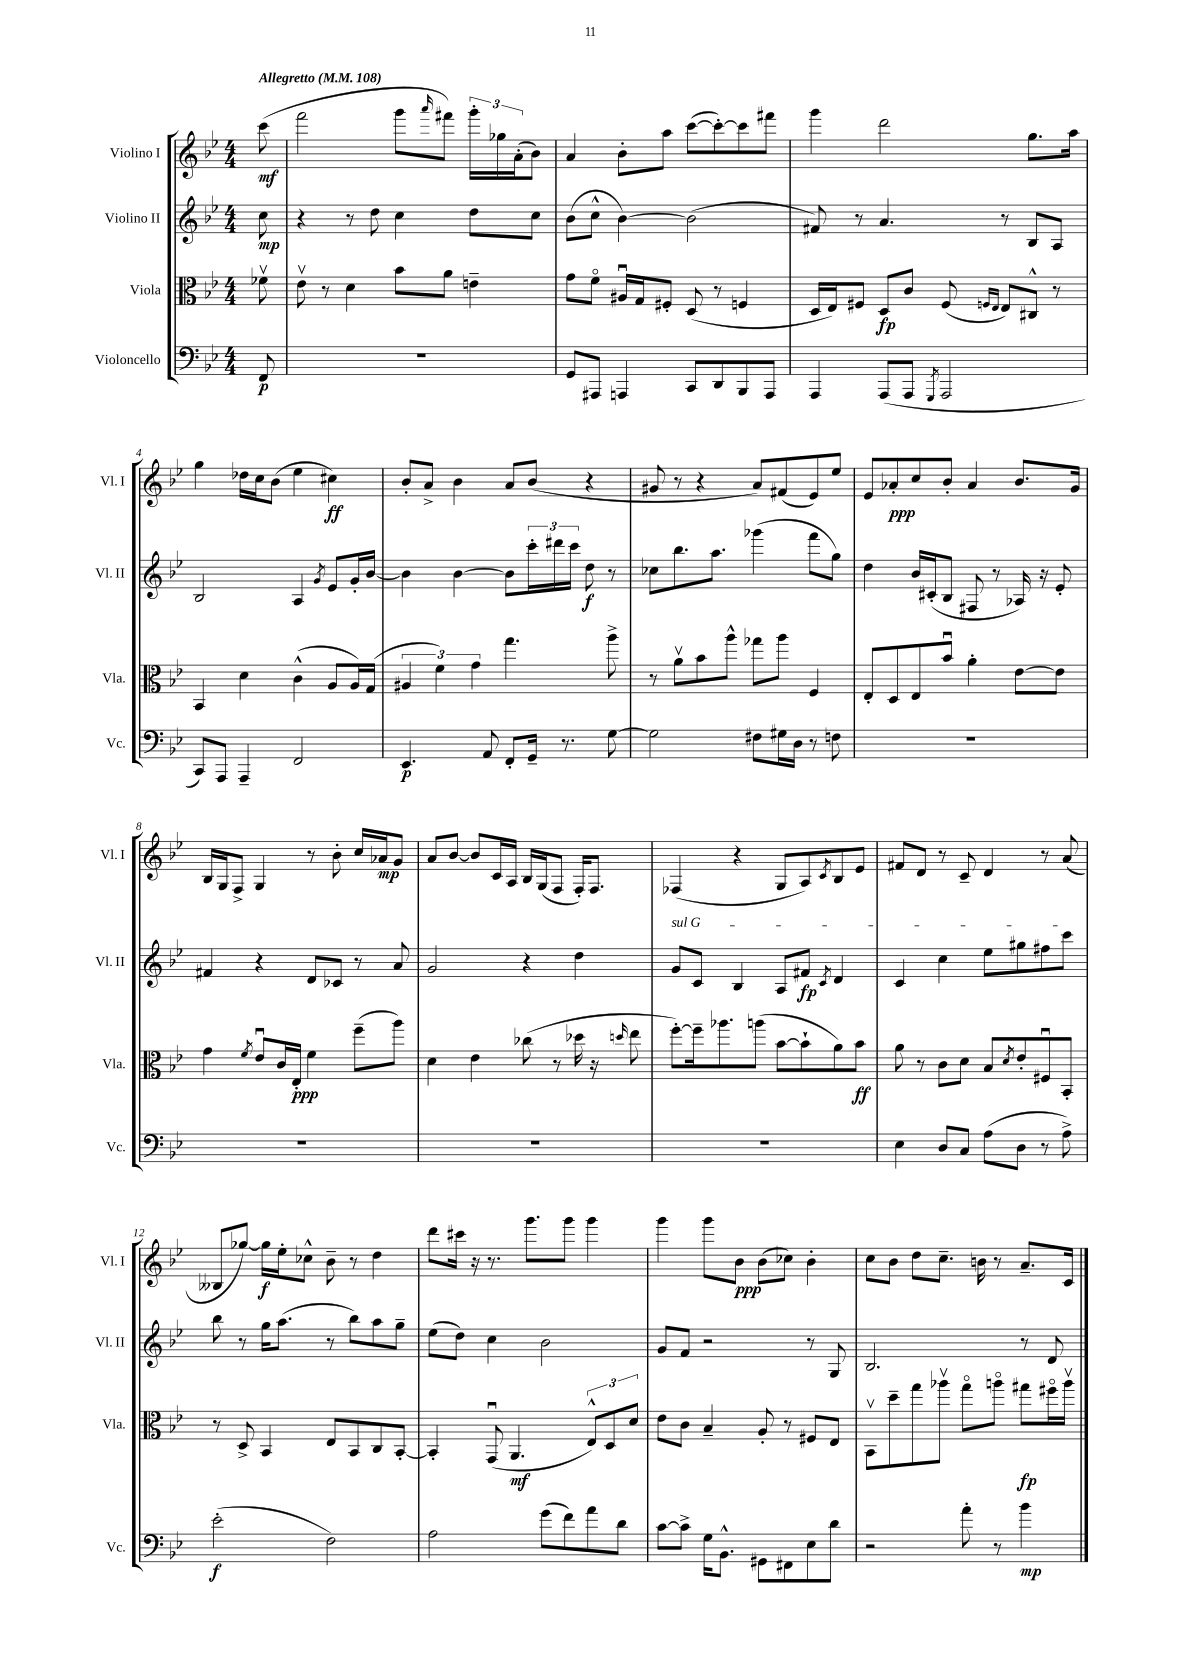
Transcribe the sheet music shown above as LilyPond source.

<<
\new StaffGroup <<
\new Staff = "s0" \with { instrumentName = "Violino I" shortInstrumentName = "Vl. I" } {
    \clef treble \key bes \major \numericTimeSignature \time 4/4 \partial 8 \tempo "Allegretto" 4 = 108
    c'''8\mf( |
    f'''2 g'''8 \grace { a'''16 } fis'''8) \tuplet 3/2 { g'''16-. ges''16 a'16-.( } bes'8) |
    a'4 bes'8-. a''8 c'''8~( c'''8~-.) c'''8 fis'''8 |
    g'''4 d'''2 g''8. a''16 |
    g''4 des''16 c''16 bes'8( ees''4 cis''4\ff) |
    bes'8-. a'8-> bes'4 a'8 bes'8( r4 |
    gis'8 r8 r4 a'8) fis'8( ees'8) ees''8 |
    ees'8 aes'8-.\ppp c''8 bes'8-. aes'4 bes'8. g'16 |
    bes16 g16 f8-> g4 r8 bes'8-. c''16 aes'16\mp g'8 |
    a'8 bes'8~ bes'8 c'16 a16 bes16 g16( f8 f16-.) f8. |
    fes4( r4 g8 a8) \acciaccatura { c'8 } bes8 ees'8 |
    fis'8 d'8 r8 c'8-- d'4 r8 a'8( |
    beses8 ges''8~) ges''16\f ees''16-. ces''8-^ bes'8-- r8 d''4 |
    d'''8 cis'''16 r16 r8. g'''8. g'''8 g'''4 |
    g'''4 g'''8 bes'8\ppp bes'8( ces''8) bes'4-. |
    c''8 bes'8 d''8 c''8.-- b'16 r8 a'8.-- c'16 \bar "|." |
}
\new Staff = "s1" \with { instrumentName = "Violino II" shortInstrumentName = "Vl. II" } {
    \clef treble \key bes \major \numericTimeSignature \time 4/4 \partial 8
    c''8\mp |
    r4 r8 d''8 c''4 d''8 c''8 |
    bes'8( c''8-^ bes'4~) bes'2( |
    fis'8) r8 a'4. r8 bes8 a8 |
    bes2 a4 \acciaccatura { g'8 } ees'8 g'16-. bes'16~ |
    bes'4 bes'4~ bes'8 \tuplet 3/2 { c'''16-. dis'''16 c'''16 } d''8\f r8 |
    ces''8 bes''8. a''8. ges'''4( f'''8 g''8) |
    d''4 bes'16 cis'16-.( bes8 fis8 r8 aes16) r16 ees'8-. |
    fis'4 r4 d'8 ces'8 r8 a'8 |
    g'2 r4 d''4 |
    \once \override TextSpanner.bound-details.left.text = \markup { \italic "sul G" } g'8\startTextSpan c'8 bes4 a8 fis'8\fp \acciaccatura { c'8 } d'4 |
    c'4 c''4 ees''8 gis''8 fis''8 c'''8\stopTextSpan |
    bes''8 r8 g''16 a''8.( r8 bes''8) a''8 g''8-- |
    ees''8( d''8) c''4 bes'2 |
    g'8 f'8 r2 r8 g8 |
    bes2. r8 d'8 \bar "|." |
}
\new Staff = "s2" \with { instrumentName = "Viola" shortInstrumentName = "Vla." } {
    \clef alto \key bes \major \numericTimeSignature \time 4/4 \partial 8
    fes'8\upbow |
    ees'8\upbow r8 d'4 bes'8 a'8 e'4-- |
    g'8 f'8\flageolet ais16\downbow g16 fis8-. d8( r8 f4 |
    d16 ees16) fis8 d8\fp c'8 fis8( \grace { f16 ees16 } ees8) cis8-^ r8 |
    bes,4 d'4 c'4-^( a8 a16) g16( |
    \tuplet 3/2 { ais4 f'4) g'4 } g''4. a''8-> |
    r8 a'8\upbow bes'8 a''8-^ ges''8 a''8 f4 |
    ees8-. d8 ees8 bes'8\downbow a'4-. ees'8~ ees'8 |
    g'4 \acciaccatura { f'8 } ees'8\downbow c'16 ees16-.\ppp f'4 f''8--( a''8) |
    d'4 ees'4 ces''8( r8 des''16 r16 \grace { d''16 } ees''8 |
    f''8~-.) f''16-- aes''8. a''8( bes'8~ bes'8-! a'8) bes'8\ff |
    a'8 r8 c'8 d'8 bes8 \acciaccatura { d'8 } ees'8-. fis8\downbow bes,8-. |
    r8 d8-> bes,4 ees8 bes,8 c8 bes,8~-. |
    bes,4-. g,8\downbow( a,4.\mf \tuplet 3/2 { ees8-^) d8 d'8 } |
    ees'8 c'8 bes4-- a8-. r8 fis8 ees8 |
    bes,8\upbow d''8-- g''8 aes''8\upbow g''8\flageolet a''8\flageolet gis''8\fp fis''16\flageolet a''16\upbow \bar "|." |
}
\new Staff = "s3" \with { instrumentName = "Violoncello" shortInstrumentName = "Vc." } {
    \clef bass \key bes \major \numericTimeSignature \time 4/4 \partial 8
    f,8\p |
    R1 |
    g,8 ais,,8 a,,4 c,8 d,8 bes,,8 a,,8 |
    a,,4 a,,8( a,,8 \acciaccatura { g,,8 } a,,2 |
    c,8) a,,8 a,,4-- f,2 |
    ees,4.\p a,8 f,8-. g,16-- r8. g8~ |
    g2 fis8 gis16 d16 r8 f8 |
    R1 |
    R1 |
    R1 |
    R1 |
    ees4 d8 c8 a8( d8 r8 a8->) |
    ees'2-.\f( f2) |
    a2 g'8( f'8) a'8 d'8 |
    c'8~ c'8-> g16 bes,8.-^ gis,8 fis,8 ees8 d'8 |
    r2 a'8-. r8 bes'4\mp \bar "|." |
}
>>
>>
